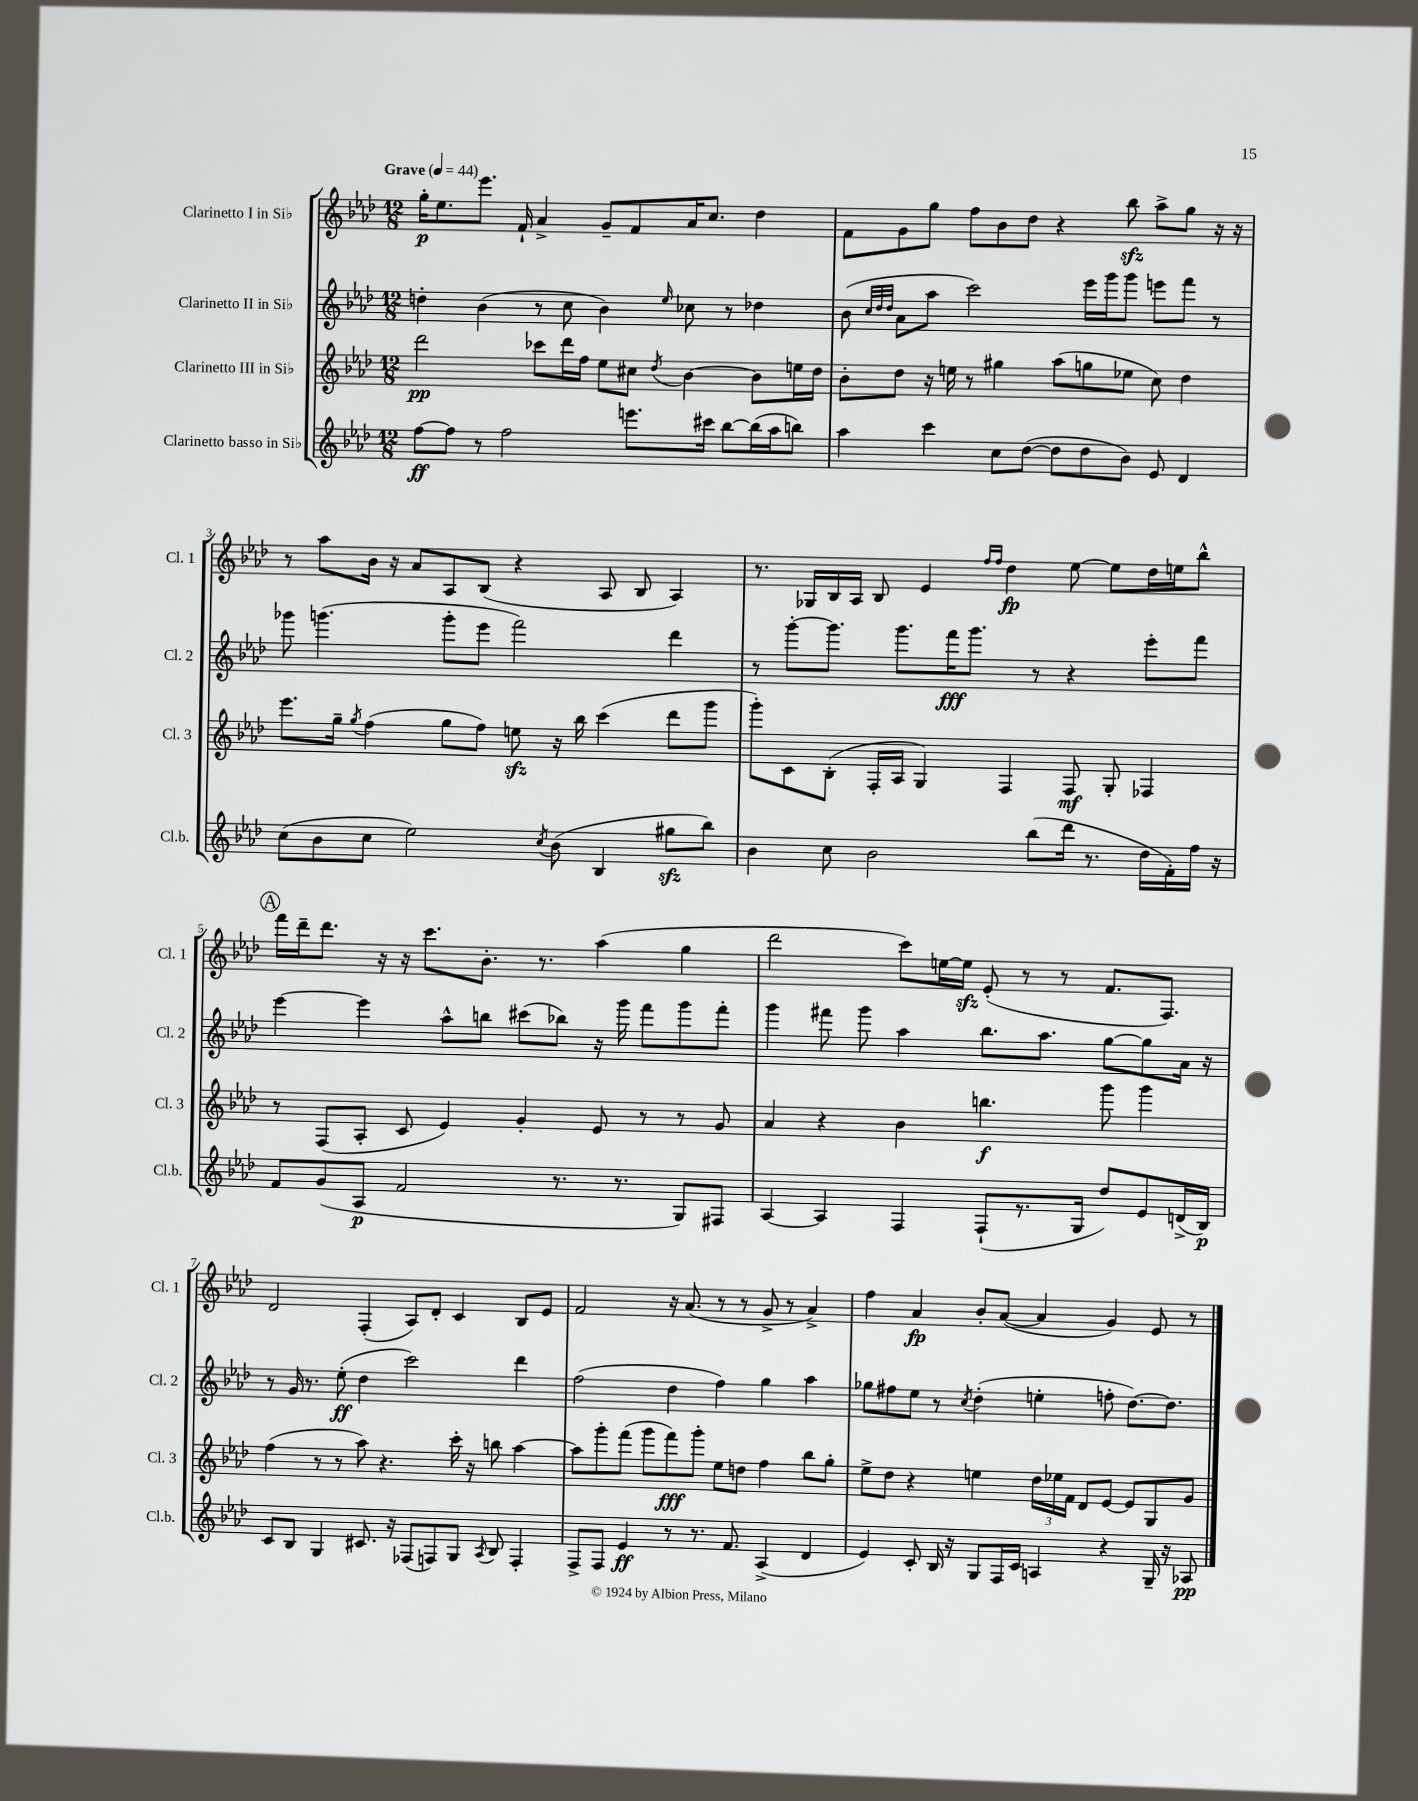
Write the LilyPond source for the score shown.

<<
\new StaffGroup <<
\new Staff = "s0" \with { instrumentName = "Clarinetto I in Sib" shortInstrumentName = "Cl. 1" } {
    \clef treble \key aes \major \numericTimeSignature \time 12/8 \tempo "Grave" 4 = 44
    \autoBeamOff g''16[-.\p ees''8. ees'''8.] f'16-! aes'4-> g'8[-- f'8 aes'16 c''8.] des''4 |
    f'8[ g'8 g''8] f''8[ bes'8 des''8] r4 bes''8\sfz aes''8[-> g''8] r16 r16 |
    r8 aes''8[ bes'16] r16 aes'8[ aes8 bes8]( r4 aes8 bes8 aes4) |
    r8. ges16[ bes16 aes16] bes8 ees'4 \grace { f''16[ f''16] } des''4\fp ees''8~ ees''8[ des''16 e''16 bes''8]-^ |
    \mark \markup { \circle "A" } f'''16[ des'''16-- des'''8.] r16 r16 c'''8.[ bes'8.]-. r8. aes''4( g''4 |
    des'''2 c'''8[) e''16~ e''16]\sfz ees'8-.( r8 r8 f'8.[ f8.]) |
    des'2 f4-.( aes8[) des'8]-. c'4 bes8[ ees'8] |
    f'2 r16 aes'8.( r8 r8 g'8-> r8 aes'4->) |
    f''4 aes'4\fp bes'8[-. aes'8]~( aes'4 g'4) ees'8 r8 \bar "|." |
}
\new Staff = "s1" \with { instrumentName = "Clarinetto II in Sib" shortInstrumentName = "Cl. 2" } {
    \clef treble \key aes \major \numericTimeSignature \time 12/8
    \autoBeamOff d''4-. bes'4( r8 c''8 bes'4) \grace { ees''16 } ces''8 r8 des''4 |
    bes'8( \grace { c''32[ des''32 des''32] } aes'8[ aes''8] c'''2) ees'''16[ g'''16 g'''8] e'''8[ f'''8] r8 |
    ges'''8 g'''4.( g'''8[-. ees'''8] f'''2) des'''4 |
    r8 g'''8[~-. g'''8.] g'''8.[ f'''16\fff g'''8.] r8 r4 ees'''8[-. f'''8] |
    \mark \markup { \circle "A" } ees'''4~ ees'''4 aes''8[-^ b''8] cis'''8[( bes''8]) r16 g'''16 f'''8[ g'''8 f'''8]-. |
    g'''4 fis'''8 g'''8 aes''4 bes''8.[ aes''8.] g''8[~ g''8 aes'16] r16 |
    r8 g'16 r8. ees''8-.\ff( des''4 c'''2) des'''4 |
    f''2( des''4 f''4) g''4 aes''4 |
    ges''8[ fis''8 ees''8] r8 \acciaccatura { c''8 } des''4-.( e''4-. f''8-. des''8.[~) des''8.] \bar "|." |
}
\new Staff = "s2" \with { instrumentName = "Clarinetto III in Sib" shortInstrumentName = "Cl. 3" } {
    \clef treble \key aes \major \numericTimeSignature \time 12/8
    \autoBeamOff des'''2\pp ces'''8[ des'''16 f''16] ees''8[ cis''8] \acciaccatura { des''8 } bes'4~ bes'8[ e''16 des''16] |
    bes'8[-. des''8] r16 e''16 r8 gis''4 aes''8[( g''8 ees''8] c''8) des''4 |
    ees'''8.[ g''16]-- \acciaccatura { g''8 } f''4( g''8[ f''8]) e''8\sfz r16 bes''16 c'''4( des'''8[ g'''8] |
    g'''8[-.) c'8 bes8]-.( f16[-. aes16] g4) f4 f8\mf g8-. fes4 |
    \mark \markup { \circle "A" } r8 f8[( aes8]-. c'8 ees'4) g'4-. ees'8 r8 r8 g'8 |
    aes'4 r4 bes'4 b''4.\f g'''8 g'''4 |
    f''4( r8 r8 aes''8) r4. c'''16-. r16 b''8 aes''4~ |
    aes''8[ g'''8-. f'''8]( g'''8[ f'''8\fff) g'''8]-. ees''8[ d''8] f''4 bes''8[ g''8]-. |
    ees''8[-> des''8] r4 e''4 \tuplet 3/2 { des''16[ ees''16 f'16] } des'8[ ees'8]~ ees'8[ g8 g'8] \bar "|." |
}
\new Staff = "s3" \with { instrumentName = "Clarinetto basso in Sib" shortInstrumentName = "Cl.b." } {
    \clef treble \key aes \major \numericTimeSignature \time 12/8
    \autoBeamOff f''8[~\ff f''8] r8 f''2 e'''8.[ cis'''16] bes''8[~ bes''16( aes''16 b''8]) |
    aes''4 c'''4 c''8[ des''8]~( des''8[ des''8 bes'8]) ees'8 des'4 |
    c''8[( bes'8 c''8] ees''2) \acciaccatura { c''8 } bes'8( bes4 gis''8[\sfz bes''8]) |
    bes'4 c''8 bes'2 bes''8[( des'''16] r8. des''16[ f'16-.) f''16] r16 |
    \mark \markup { \circle "A" } f'8[ g'8( aes8]\p f'2 r8. r8. g8[) fis8] |
    aes4~ aes4 f4 f8[-!( r8. g16] des''8[) ees'8 d'16->( bes16]\p) |
    c'8[ bes8] g4 cis'8. r16 fes8[( f8) g8] \acciaccatura { aes8 } bes8 f4-. |
    f8[-> f8] ees'4\ff r8 r8. f'8. aes4->( des'4 |
    ees'4) c'8-. bes16 r16 g8[ f16 c'16] a4 r4 g16-- r16 aes8\pp \bar "|." |
}
>>
>>
